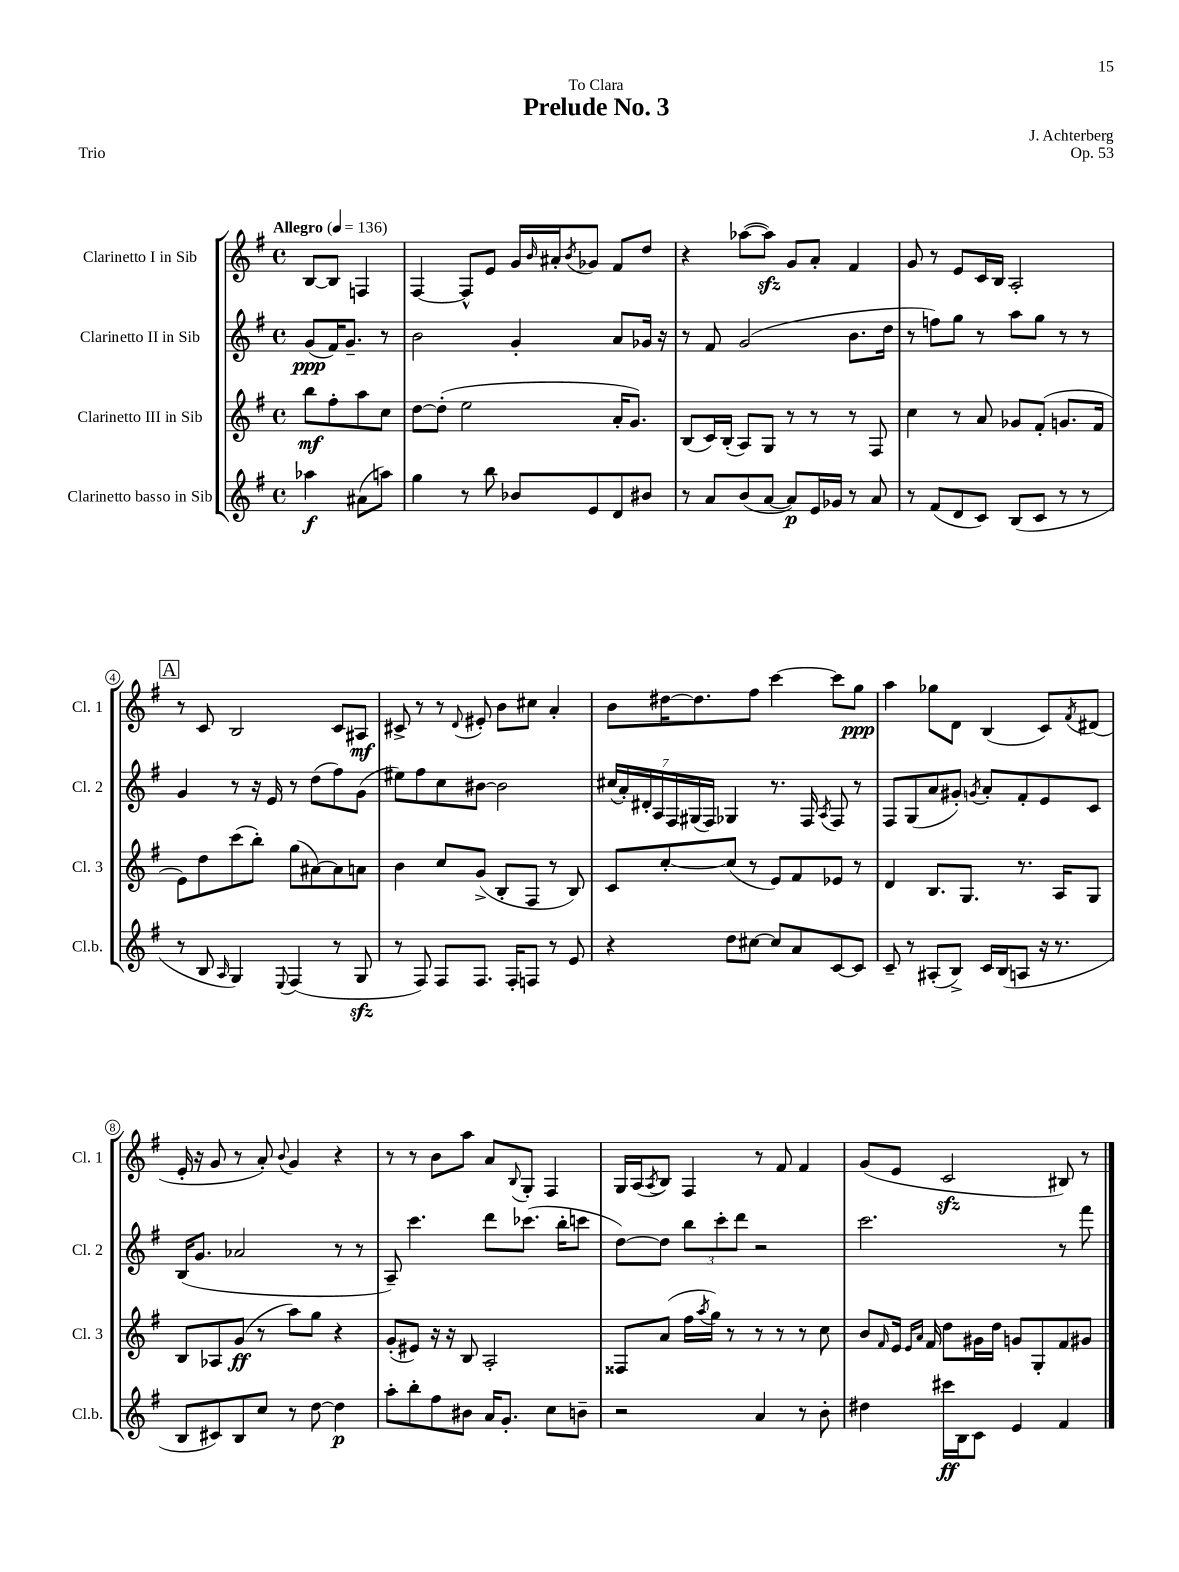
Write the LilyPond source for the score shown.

\header { title = "Prelude No. 3" composer = "J. Achterberg" dedication = "To Clara" opus = "Op. 53" piece = "Trio" }
<<
\new StaffGroup <<
\new Staff = "s0" \with { instrumentName = "Clarinetto I in Sib" shortInstrumentName = "Cl. 1" } {
    \clef treble \key g \major \defaultTimeSignature \time 4/4 \partial 2 \tempo "Allegro" 4 = 136
    b8~ b8 f4 |
    fis4~ fis8-^ e'8 g'16 \grace { b'16 } ais'16-. \acciaccatura { b'8 } ges'8 fis'8 d''8 |
    r4 aes''8~( aes''8\sfz) g'8 a'8-. fis'4 |
    g'8 r8 e'8 c'16 b16 a2-. |
    \mark \markup { \box "A" } r8 c'8 b2 c'8 ais8\mf |
    cis'8-> r8 r8 \appoggiatura { d'8 } eis'8-. b'8 cis''8 a'4-. |
    b'8 dis''16~ dis''8. fis''8 c'''4~ c'''8 g''8\ppp |
    a''4 ges''8 d'8 b4( c'8) \acciaccatura { fis'8 } dis'8( |
    e'16-. r16 g'8 r8 a'8-.) \appoggiatura { b'8 } g'4 r4 |
    r8 r8 b'8 a''8 a'8 \appoggiatura { b8 } g8-. fis4 |
    g16 a16( \acciaccatura { a8 } b8) fis4 r8 fis'8 fis'4 |
    g'8( e'8 c'2\sfz bis8) r8 \bar "|." |
}
\new Staff = "s1" \with { instrumentName = "Clarinetto II in Sib" shortInstrumentName = "Cl. 2" } {
    \clef treble \key g \major \defaultTimeSignature \time 4/4 \partial 2
    g'8\ppp( fis'16) g'8.-- r8 |
    b'2 g'4-. a'8 ges'16 r16 |
    r8 fis'8 g'2( b'8. d''16 |
    r8 f''8) g''8 r8 a''8 g''8 r8 r8 |
    \mark \markup { \box "A" } g'4 r8 r16 e'16 r8 d''8( fis''8) g'8( |
    eis''8) fis''8 c''8 bis'8~ bis'2 |
    \tuplet 7/4 { cis''16( a'16-.) dis'16-. a16 fis16 gis16( fis16) } ges4 r8. fis16 \acciaccatura { a8 } fis8 r8 |
    fis8 g8( a'8 gis'8-.) \acciaccatura { g'8 } a'8-. fis'8-. e'8 c'8 |
    b16( g'8. aes'2 r8 r8 |
    a8--) c'''4. d'''8 ces'''8.( b''16-. c'''8 |
    d''8~) d''8 \tuplet 3/2 { b''8 c'''8-. d'''8 } r2 |
    c'''2. r8 fis'''8 \bar "|." |
}
\new Staff = "s2" \with { instrumentName = "Clarinetto III in Sib" shortInstrumentName = "Cl. 3" } {
    \clef treble \key g \major \defaultTimeSignature \time 4/4 \partial 2
    b''8\mf fis''8-. a''8 c''8 |
    d''8~ d''8-.( e''2 a'16-. g'8.) |
    b8( c'16) b16-.( a8) g8 r8 r8 r8 fis8 |
    c''4 r8 a'8 ges'8 fis'8-.( g'8. fis'16 |
    \mark \markup { \box "A" } e'8) d''8 c'''8( b''8-.) g''8( ais'8~) ais'8 a'8 |
    b'4 c''8 g'8->( b8-. fis8 r8 b8) |
    c'8 c''8~-. c''8( r8 e'8) fis'8 ees'8 r8 |
    d'4 b8. g8. r8. a16 g8 |
    b8 aes8 g'8\ff( r8 a''8) g''8 r4 |
    g'8-.( eis'8) r16 r16 b8 a2-. |
    fisis8 a'8( fis''16 \acciaccatura { a''8 } g''16) r8 r8 r8 r8 c''8 |
    b'8 \grace { fis'16 } e'16 \grace { e'16 a'16 } fis'16 d''8 gis'16 d''16 g'8 g8-. fis'8 gis'8 \bar "|." |
}
\new Staff = "s3" \with { instrumentName = "Clarinetto basso in Sib" shortInstrumentName = "Cl.b." } {
    \clef treble \key g \major \defaultTimeSignature \time 4/4 \partial 2
    aes''4\f ais'8( a''8) |
    g''4 r8 b''8 bes'8 e'8 d'8 bis'8 |
    r8 a'8 b'8( a'8~ a'8\p) e'16 ges'16 r8 a'8 |
    r8 fis'8( d'8 c'8) b8( c'8 r8 r8 |
    \mark \markup { \box "A" } r8 b8 \grace { a16 } g4) \appoggiatura { e8 } fis4( r8 g8\sfz |
    r8 fis8) fis8 fis8. fis16-. f8 r8 e'8 |
    r4 d''8 cis''8~ cis''8 a'8 c'8~ c'8 |
    c'8-- r8 ais8-.( b8->) c'16 b16( a8 r16 r8. |
    b8 cis'8) b8 c''8 r8 d''8~ d''4\p |
    a''8-. b''8-. fis''8 bis'8 a'16 g'8.-. c''8 b'8-- |
    r2 a'4 r8 b'8-. |
    dis''4 cis'''16\ff b16 c'8 e'4 fis'4 \bar "|." |
}
>>
>>
\layout { \context { \Score \override BarNumber.stencil = #(make-stencil-circler 0.1 0.3 ly:text-interface::print) } }
